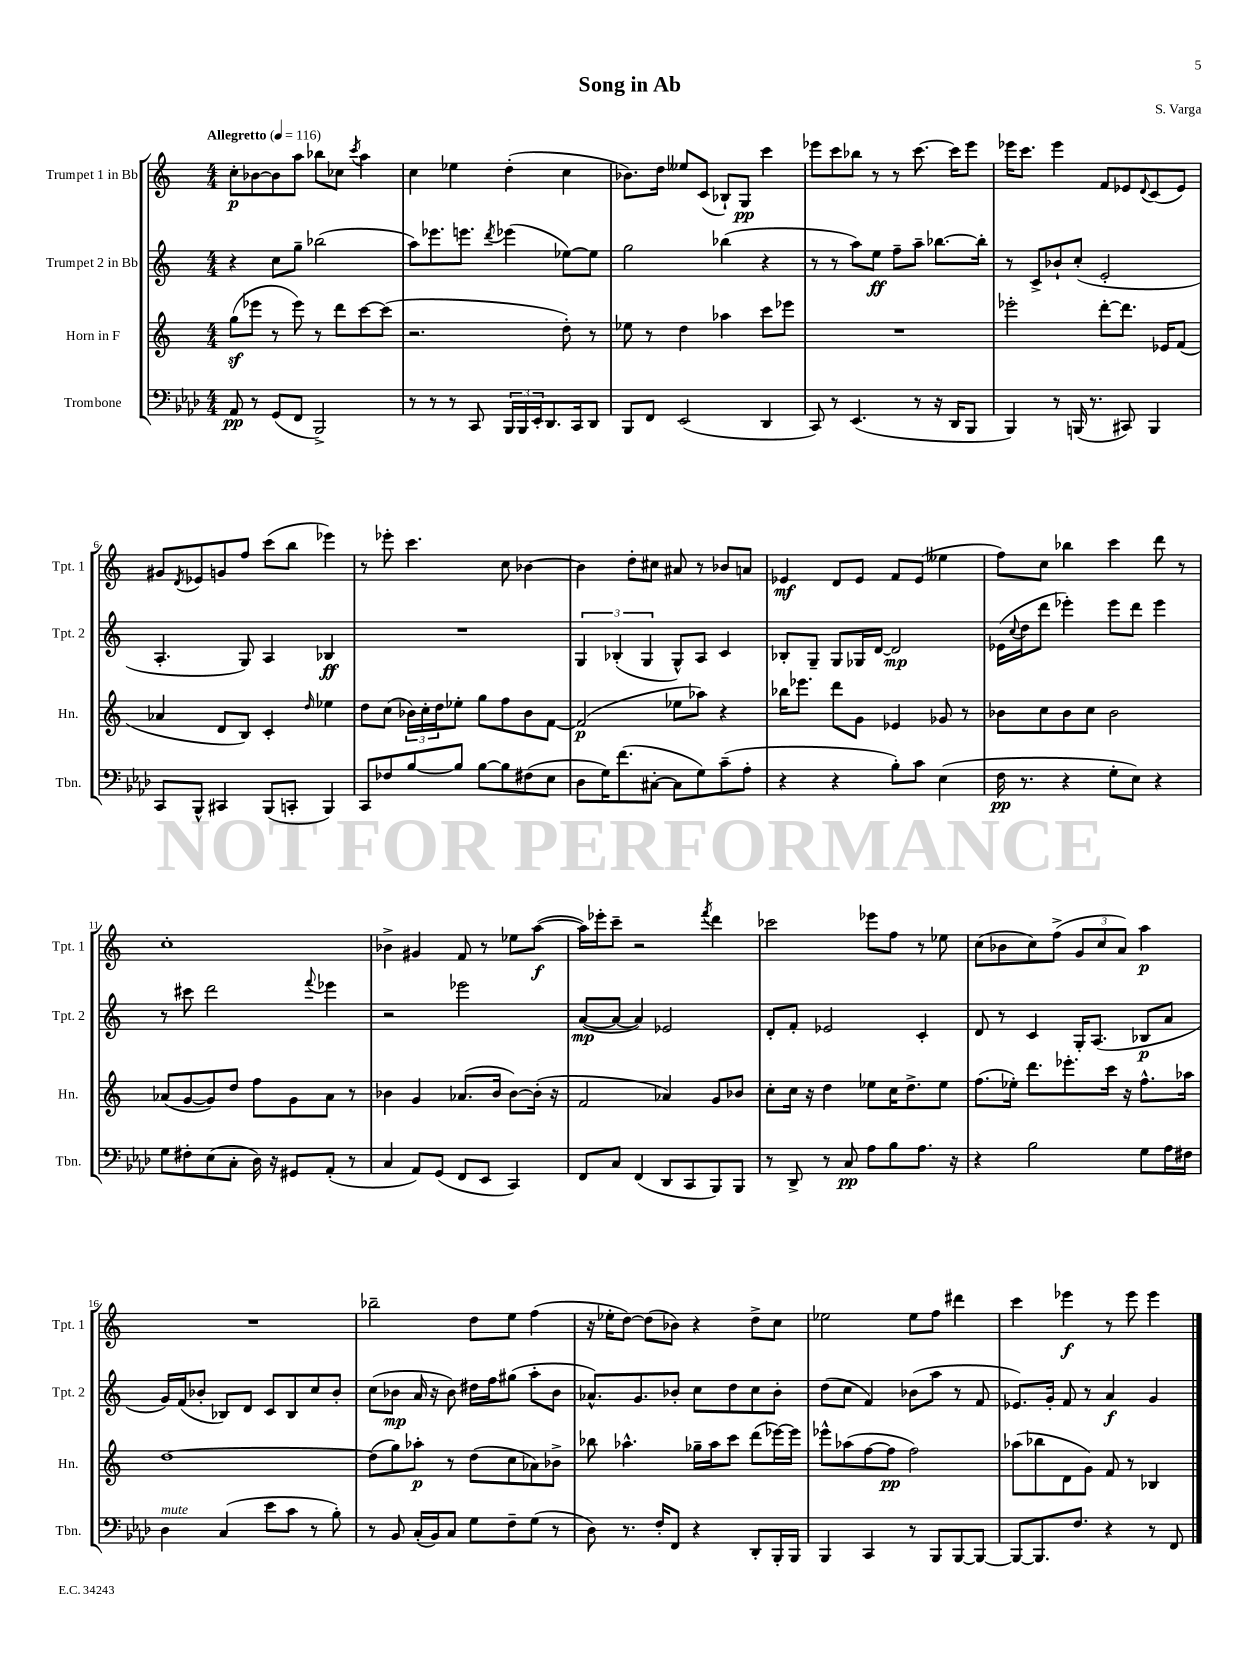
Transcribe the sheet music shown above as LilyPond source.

\header { title = "Song in Ab" composer = "S. Varga" }
<<
\new StaffGroup <<
\new Staff = "s0" \with { instrumentName = "Trumpet 1 in Bb" shortInstrumentName = "Tpt. 1" } {
    \clef treble \key c \major \numericTimeSignature \time 4/4 \tempo "Allegretto" 4 = 116
    c''8-.\p bes'8~ bes'8 a''8 bes''8 ces''8 \acciaccatura { c'''8 } a''4 |
    c''4 ees''4 d''4-.( c''4 |
    bes'8.) d''16 eeses''8 c'8( bes8-!) g8\pp c'''4 |
    ees'''8 c'''8 bes''8 r8 r8 c'''8.~ c'''16 ees'''8 |
    ees'''16 c'''8. ees'''4 f'8 ees'8 \appoggiatura { d'8 } c'8( ees'8) |
    gis'8 \acciaccatura { d'8 } ees'8 g'8 f''8 c'''8( b''8 ees'''4) |
    r8 ees'''8-. c'''4. c''8 bes'4~ |
    bes'4 d''8-. cis''8 ais'8 r8 bes'8 a'8 |
    ees'4\mf d'8 ees'8 f'8 ees'8( eeses''4 |
    f''8) c''8 bes''4 c'''4 d'''8 r8 |
    c''1-. |
    bes'4-> gis'4 f'8 r8 ees''8 a''8~\f( |
    a''16) ees'''16-. c'''8-- r2 \acciaccatura { f'''8 } d'''4 |
    ces'''2 ees'''8 f''8 r8 ees''8 |
    c''8( bes'8 c''8) f''8->( \tuplet 3/2 { g'8 c''8 a'8) } a''4\p |
    R1 |
    bes''2-- d''8 e''8 f''4( |
    r16 ees''16-. d''8~) d''8( bes'8) r4 d''8-> c''8 |
    ees''2 ees''8 f''8 dis'''4 |
    c'''4 ees'''4\f r8 ees'''8 ees'''4 \bar "|." |
}
\new Staff = "s1" \with { instrumentName = "Trumpet 2 in Bb" shortInstrumentName = "Tpt. 2" } {
    \clef treble \key c \major \numericTimeSignature \time 4/4
    r4 c''8 g''8-- bes''2( |
    a''8) ees'''8. e'''8. \acciaccatura { d'''8 } ees'''4( ees''8~) ees''8 |
    g''2 bes''4( r4 |
    r8 r8 a''8) e''8\ff f''8-- a''8-- bes''8.~ bes''16-. |
    r8 c'8-> bes'8-! c''8-.( e'2-. |
    a4.-. g8) a4 bes4\ff |
    R1 |
    \tuplet 3/2 { g4 bes4-.( g4 } g8-^) a8 c'4 |
    bes8-. g8-- g8 ges16 d'16~ d'2\mp |
    ees'16( \appoggiatura { c''8 } d''16 d'''8 ees'''4-.) ees'''8 d'''8 ees'''4 |
    r8 cis'''8 d'''2 \appoggiatura { f'''8 } ees'''4 |
    r2 ees'''2 |
    a'8~\mp( a'8~ a'4) ees'2 |
    d'8-. f'8-. ees'2 c'4-. |
    d'8 r8 c'4 g16-. a8.( bes8\p a'8 |
    g'16) f'16( bes'8-. bes8) d'8 c'8 bes8 c''8 bes'8-. |
    c''8( bes'8\mp a'16 r16 bes'8) dis''16 f''16 gis''8( a''8-. bes'8 |
    aes'8.-^) g'8. bes'8-. c''8 d''8 c''8 bes'8-. |
    d''8( c''8 f'4) bes'8( a''8 r8 f'8 |
    ees'8.) g'16-. f'8 r8 a'4\f g'4 \bar "|." |
}
\new Staff = "s2" \with { instrumentName = "Horn in F" shortInstrumentName = "Hn." } {
    \clef treble \key c \major \numericTimeSignature \time 4/4
    g''8\sf( ees'''8 r8 ees'''8) r8 d'''8 c'''8~ c'''8( |
    r2. d''8-.) r8 |
    ees''8 r8 d''4 aes''4 c'''8 ees'''8 |
    R1 |
    ees'''2-. d'''8~-. d'''8. ees'16 f'8( |
    aes'4 d'8 b8) c'4-. \grace { d''16 } ees''4 |
    d''8 c''8( \tuplet 3/2 { bes'16) c''16-. d''16 } ees''8-. g''8 f''8 bes'8 f'8~ |
    f'2\p( ees''8 aes''8) r4 |
    bes''16 ees'''8. d'''8 g'8 ees'4 ges'8 r8 |
    bes'8 c''8 bes'8 c''8 bes'2 |
    aes'8( g'8~ g'8) d''8 f''8 g'8 aes'8 r8 |
    bes'4 g'4 aes'8.( bes'16 bes'8~) bes'16-.( r16 |
    f'2 aes'4) g'8 bes'8 |
    c''8-. c''16 r16 d''4 ees''8 c''16 d''8.-> ees''8 |
    f''8.( ees''16-.) d'''8. ees'''8.-. c'''16 r16 f''8.-^ aes''16 |
    d''1~ |
    d''8( g''8) aes''8-.\p r8 d''8( c''8 aes'8) bes'8-> |
    bes''8 aes''4.-^ ges''16-- aes''16 c'''8 d'''8( ees'''16~) ees'''16 |
    ees'''8-^ aes''8( f''8~ f''8\pp f''2) |
    aes''8( bes''8 d'8 g'8) f'8 r8 bes4 \bar "|." |
}
\new Staff = "s3" \with { instrumentName = "Trombone" shortInstrumentName = "Tbn." } {
    \clef bass \key aes \major \numericTimeSignature \time 4/4
    aes,8\pp r8 g,8( f,8 bes,,2->) |
    r8 r8 r8 c,8 \tuplet 3/2 { bes,,16 bes,,16 ees,16-. } des,8. c,16 des,8 |
    bes,,8 f,8 ees,2( des,4 |
    c,8) r8 ees,4.( r8 r16 des,16 bes,,8 |
    bes,,4) r8 b,,16( r8. cis,8) b,,4 |
    c,8 bes,,8-^ cis,4 bes,,8( c,8-. bes,,4) |
    c,8 fes8 bes8~ bes8 bes8~ bes8 fis8( ees8 |
    des8 g16) f'8.( cis8~-. cis8 g8) c'8--( aes8-. |
    r4 r4 bes8-.) c'8 ees4( |
    f16\pp r8. r4 g8-. ees8) r4 |
    g8 fis8-. ees8( c8-. des16) r16 gis,8 aes,8-.( r8 |
    c4 aes,8) g,8( f,8 ees,8 c,4) |
    f,8 c8 f,4( des,8 c,8 bes,,8) bes,,8 |
    r8 des,8-> r8 c8\pp aes8 bes8 aes8. r16 |
    r4 bes2 g8 aes16 fis16 |
    des4^\markup { \italic "mute" } c4( ees'8 c'8 r8 bes8-.) |
    r8 bes,8 c16-.( bes,16) c8 g8 f8-- g8( r8 |
    des8) r8. f16-. f,8 r4 des,8-. bes,,16-. bes,,16 |
    bes,,4 c,4 r8 bes,,8 bes,,8~ bes,,8~ |
    bes,,8~ bes,,8. f8. r4 r8 f,8 \bar "|." |
}
>>
>>
